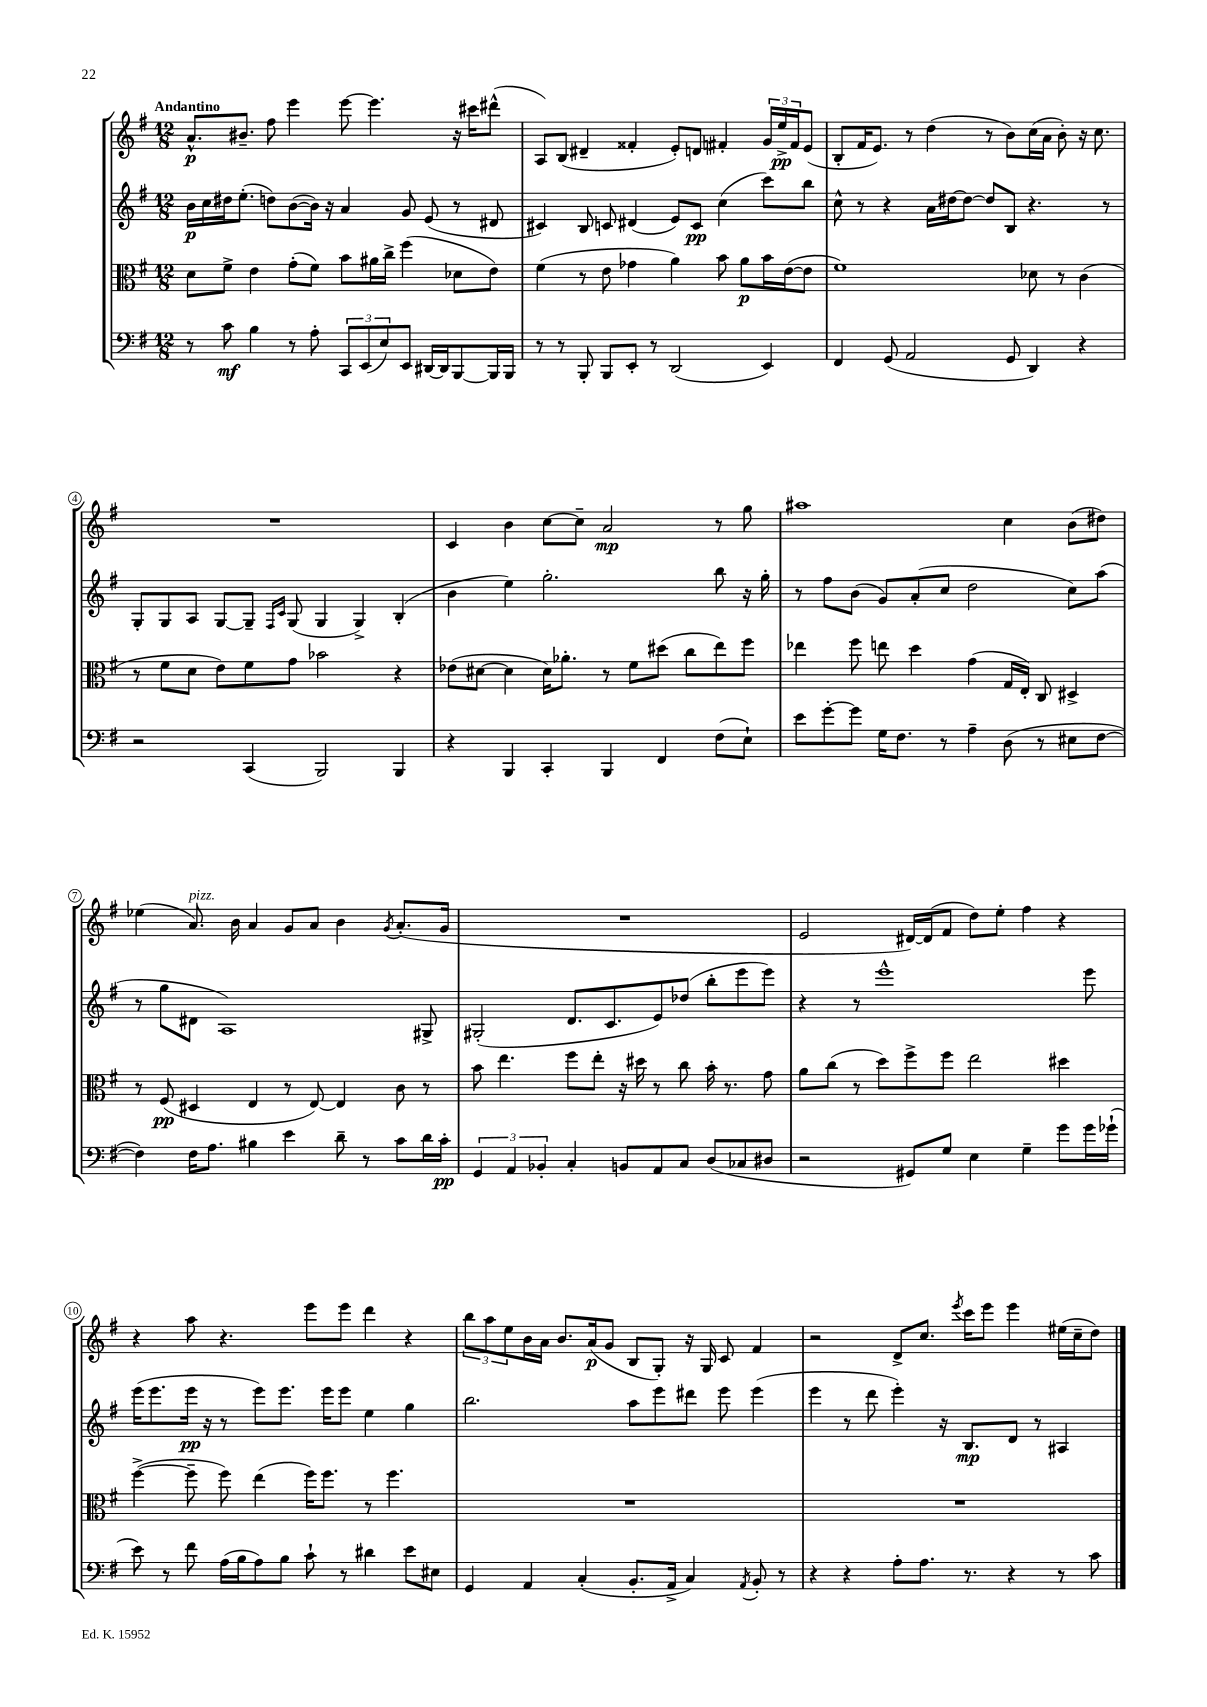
<<
\new StaffGroup <<
\new Staff = "s0" {
    \clef treble \key g \major \numericTimeSignature \time 12/8 \tempo "Andantino"
    a'8.-^\p bis'8.-- fis''8 e'''4 e'''8~ e'''4. r16 cis'''16 dis'''8-^( |
    a8) b8( dis'4-- fisis'4-. e'8-.) d'8 fis'4-. \tuplet 3/2 { g'16 e''16->\pp fis'16 } e'8( |
    b8-. fis'16 e'8.) r8 d''4( r8 b'8) c''16( a'16 b'8-.) r16 c''8. |
    R1. |
    c'4 b'4 c''8~ c''8-- a'2\mp r8 g''8 |
    ais''1 c''4 b'8( dis''8) |
    ees''4( a'8.^\markup { \italic "pizz." }) b'16 a'4 g'8 a'8 b'4 \acciaccatura { g'8 } a'8.-.( g'16 |
    R1. |
    e'2 dis'16~) dis'16( fis'8 d''8) e''8-. fis''4 r4 |
    r4 a''8 r4. e'''8 e'''8 d'''4 r4 |
    \tuplet 3/2 { b''8 a''8 e''8 } b'16 a'16 b'8. a'16\p( g'8 b8 g8-.) r16 g16 c'8 fis'4 |
    r2 d'8-> c''8. \acciaccatura { e'''8 } c'''16 e'''8 e'''4 eis''16( c''16-- d''8) \bar "|." |
}
\new Staff = "s1" {
    \clef treble \key g \major \numericTimeSignature \time 12/8
    b'16\p c''16 dis''16 e''8.-.( d''8) b'8~( b'16) r16 a'4 g'8 e'8( r8 dis'8 |
    cis'4) b8 c'8 dis'4( e'8) c'8\pp c''4( c'''8) b''8 |
    c''8-^ r8 r4 a'16 dis''16~ dis''8~ dis''8 b8 r4. r8 |
    g8-. g8 a8 g8~ g8-- \grace { fis16 c'16 } g8( g4 g4->) b4-.( |
    b'4 e''4) g''2.-. b''8 r16 g''16-. |
    r8 fis''8 b'8( g'8) a'8-.( c''8 d''2 c''8) a''8( |
    r8 g''8 dis'8 a1) gis8-> |
    gis2-.( d'8. c'8. e'8) des''8( b''8-. e'''8 e'''8) |
    r4 r8 e'''1-^ e'''8 |
    e'''16( e'''8. e'''16\pp r16 r8 e'''8) e'''8. e'''16 e'''8 e''4 g''4 |
    b''2. a''8 e'''8 dis'''8 e'''8 e'''4( |
    e'''4 r8 d'''8 e'''4-.) r16 b8.\mp d'8 r8 ais4 \bar "|." |
}
\new Staff = "s2" {
    \clef alto \key g \major \numericTimeSignature \time 12/8
    d'8 fis'8-> e'4 g'8-.( fis'8) b'8 ais'16 c''16-> fis''4( des'8 e'8) |
    fis'4( r8 e'8 ges'4 a'4) b'8 a'8\p b'16 e'16~( e'8 |
    fis'1) des'8 r8 c'4( |
    r8 fis'8 d'8 e'8) fis'8 g'8 bes'2 r4 |
    ees'8( dis'8~ dis'4 dis'16) aes'8.-. r8 fis'8 dis''8( c''8 e''8) fis''8 |
    ees''4 fis''8 e''8 d''4 g'4( g16 e16-.) c8 dis4-> |
    r8 fis8\pp( dis4 e4 r8 e8~) e4 c'8 r8 |
    b'8 e''4. fis''8 e''8-. r16 dis''16 r8 c''8 b'16-. r8. g'8 |
    a'8 c''8( r8 d''8) fis''8-> fis''8 e''2 dis''4 |
    fis''4~->( fis''8-- fis''8) e''4( fis''16) fis''8. r8 fis''4. |
    R1. |
    R1. \bar "|." |
}
\new Staff = "s3" {
    \clef bass \key g \major \numericTimeSignature \time 12/8
    r8 c'8\mf b4 r8 a8-. \tuplet 3/2 { c,8 e,8( e8) } e,8 dis,16~ dis,16 b,,8~ b,,16 b,,16 |
    r8 r8 b,,8-. b,,8 e,8-. r8 d,2( e,4) |
    fis,4 g,8( a,2 g,8 d,4) r4 |
    r2 c,4( b,,2) b,,4 |
    r4 b,,4 c,4-. b,,4 fis,4 fis8( e8-!) |
    e'8 g'8~-. g'8 g16 fis8. r8 a4-- d8( r8 eis8 fis8~ |
    fis4) fis16 a8. bis4 e'4 d'8-- r8 c'8 d'16 c'16-.\pp |
    \tuplet 3/2 { g,4 a,4 bes,4-. } c4-. b,8 a,8 c8 d8( ces8 dis8 |
    r2 gis,8) g8 e4 g4-- g'8 g'16 ges'16-!( |
    e'8) r8 fis'8 a16( b16 a8) b8 c'8-! r8 dis'4 e'8 eis8 |
    g,4 a,4 c4-.( b,8.-. a,16-> c4) \acciaccatura { a,8 } b,8-. r8 |
    r4 r4 a8-. a8. r8. r4 r8 c'8 \bar "|." |
}
>>
>>
\layout { \context { \Score \override BarNumber.stencil = #(make-stencil-circler 0.1 0.3 ly:text-interface::print) } }
